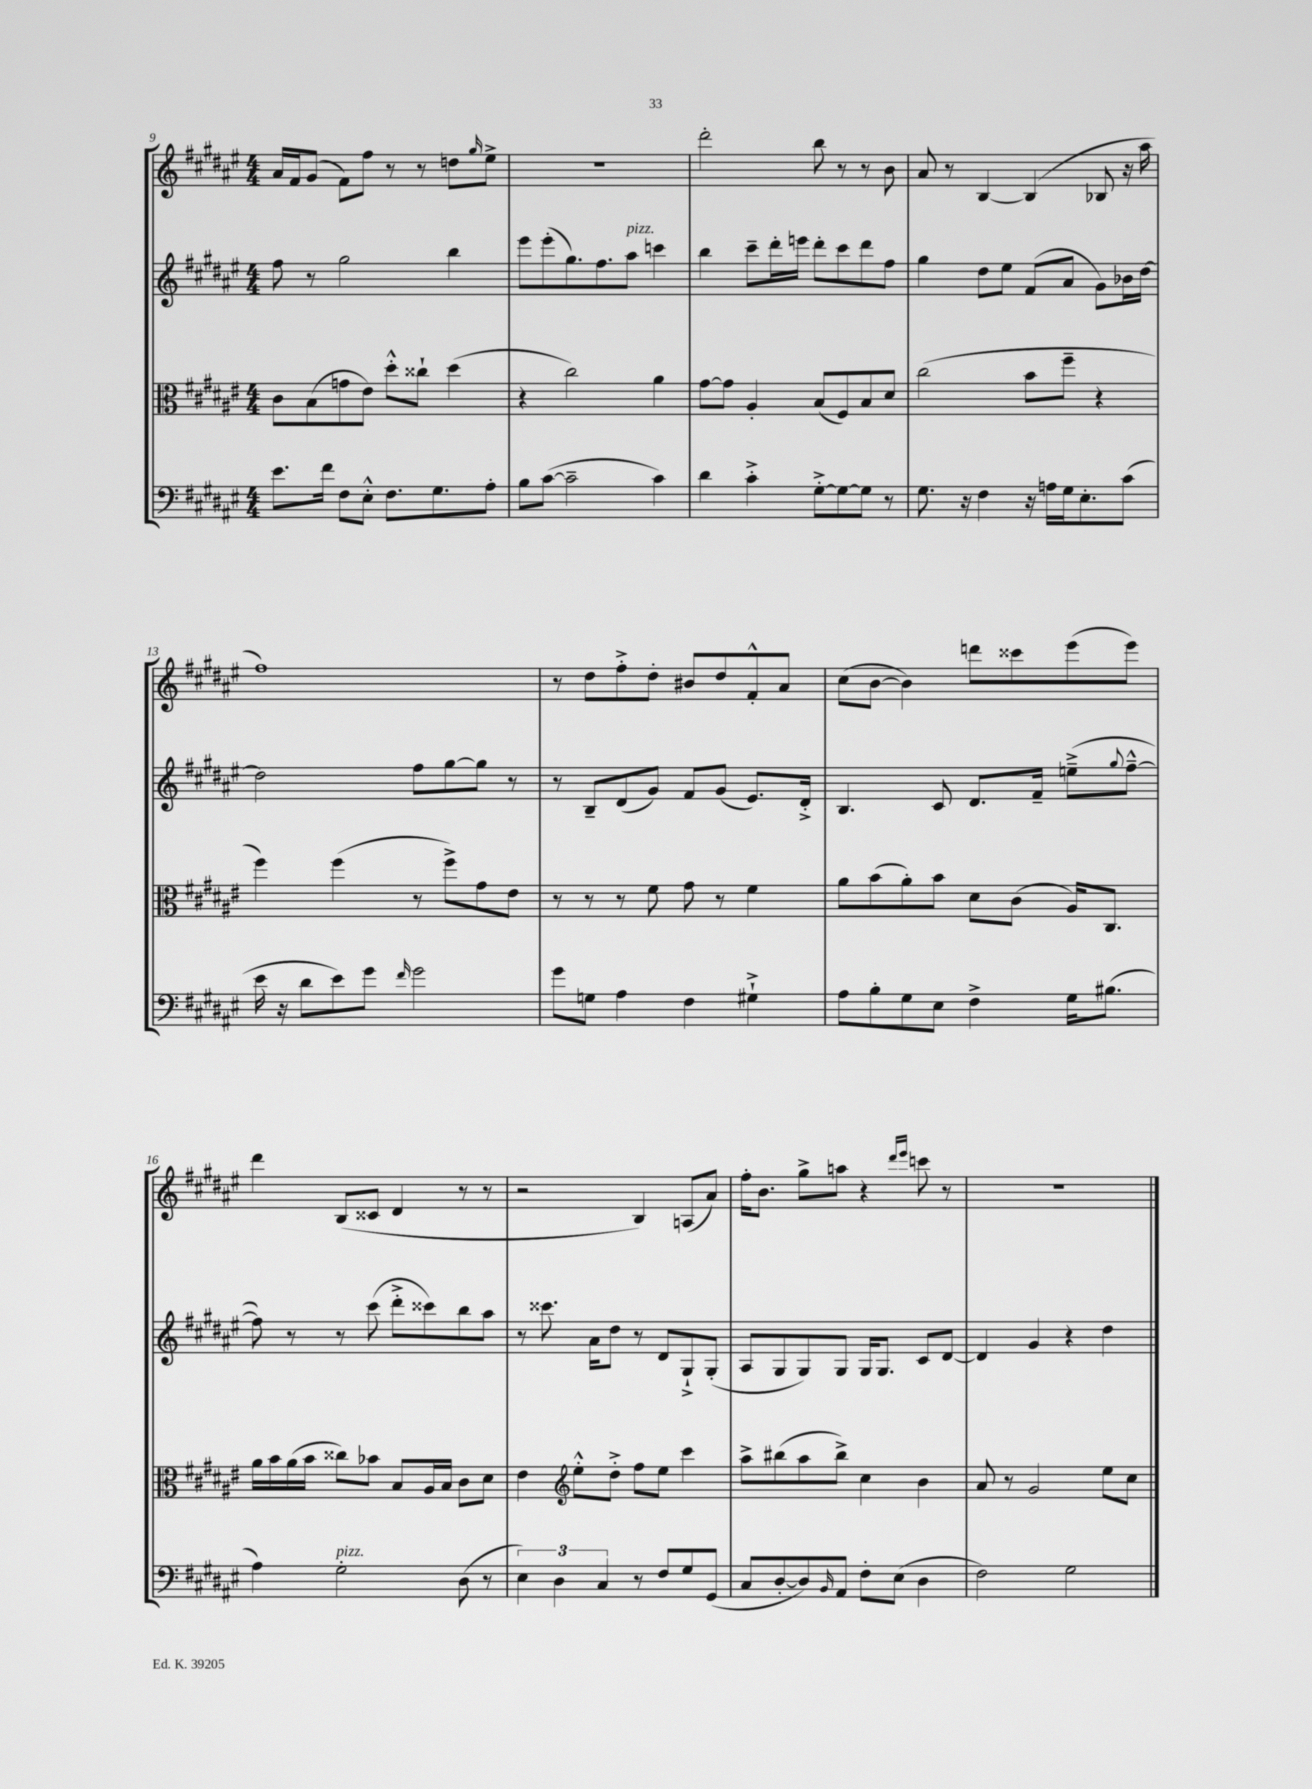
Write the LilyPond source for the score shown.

<<
\new StaffGroup <<
\new Staff = "s0" {
    \clef treble \key fis \major \numericTimeSignature \time 4/4
    ais'16 fis'16 gis'8( fis'8) fis''8 r8 r8 d''8 \grace { gis''16 } eis''8-> |
    R1 |
    dis'''2-. b''8 r8 r8 b'8 |
    ais'8 r8 b4~ b4( bes8 r16 ais''16 |
    fis''1) |
    r8 dis''8 fis''8-.-> dis''8-. bis'8 dis''8 fis'8-.-^ ais'8 |
    cis''8( b'8~ b'4) d'''8 cisis'''8 eis'''8( eis'''8) |
    dis'''4 b8( cisis'8 dis'4 r8 r8 |
    r2 b4) a8( ais'8) |
    fis''16-. b'8. gis''8-> a''8 r4 \grace { dis'''16 eis'''16 } c'''8 r8 |
    r1 \bar "|." |
}
\new Staff = "s1" {
    \clef treble \key fis \major \numericTimeSignature \time 4/4
    fis''8 r8 gis''2 b''4 |
    eis'''8 eis'''8-.( gis''8.) fis''8. ais''8^\markup { \italic "pizz." } c'''4 |
    b''4 cis'''8-- dis'''16-. e'''16 dis'''8-. cis'''8 dis'''8 fis''8 |
    gis''4 dis''8 eis''8 fis'8( ais'8 gis'8) bes'16 dis''16~ |
    dis''2 fis''8 gis''8~ gis''8 r8 |
    r8 b8-- dis'8( gis'8) fis'8 gis'8( eis'8.) dis'16-.-> |
    b4. cis'8 dis'8. fis'16-- e''8--->( \appoggiatura { gis''8 } fis''8~---^ |
    fis''8) r8 r8 cis'''8( dis'''8-.-> cisis'''8) b''8 ais''8 |
    r8 cisis'''8. ais'16 dis''8 r8 dis'8 gis8-!-> gis8-.( |
    ais8 gis8 gis8) gis8 gis16 gis8. cis'8 dis'8~ |
    dis'4 gis'4 r4 dis''4 \bar "|." |
}
\new Staff = "s2" {
    \clef alto \key fis \major \numericTimeSignature \time 4/4
    cis'8 b8( g'8 eis'8) dis''8-.-^ cisis''8-! dis''4( |
    r4 cis''2) ais'4 |
    gis'8~ gis'8 ais4-. b8( fis8) b8 dis'8 |
    cis''2( b'8 fis''8-- r4 |
    fis''4) fis''4( r8 fis''8->) gis'8 eis'8 |
    r8 r8 r8 fis'8 gis'8 r8 fis'4 |
    ais'8 b'8( ais'8-.) b'8 dis'8 cis'8( ais16) cis8. |
    ais'16 b'16 ais'16( b'16 cisis''8) bes'8 b8 ais16 b16 cis'8 dis'8 |
    eis'4 \clef treble eis''8-.-^ dis''8-.-> fis''8 eis''8 cis'''4 |
    ais''8-> bis''8( ais''8 bis''8->) cis''4 b'4 |
    ais'8 r8 gis'2 eis''8 cis''8 \bar "|." |
}
\new Staff = "s3" {
    \clef bass \key fis \major \numericTimeSignature \time 4/4
    eis'8. fis'16 fis8 eis8-.-^ fis8. gis8. ais8-. |
    b8 cis'8~( cis'2-- cis'4) |
    dis'4 cis'4-.-> gis8~-.-> gis8~ gis8 r8 |
    gis8. r16 fis4 r16 a16 gis16 eis8.-. cis'8( |
    eis'16 r16 dis'8 eis'8) gis'8 \grace { fis'16 } gis'2 |
    gis'8 g8 ais4 fis4 gis4-!-> |
    ais8 b8-. gis8 eis8 fis4-> gis16 bis8.( |
    ais4) gis2-.^\markup { \italic "pizz." } dis8( r8 |
    \tuplet 3/2 { eis4) dis4 cis4 } r8 fis8 gis8 gis,8( |
    cis8 dis8~-. dis8) \grace { b,16 } ais,8 fis8-. eis8( dis4 |
    fis2) gis2 \bar "|." |
}
>>
>>
\layout { \context { \Score currentBarNumber = #9 } }
